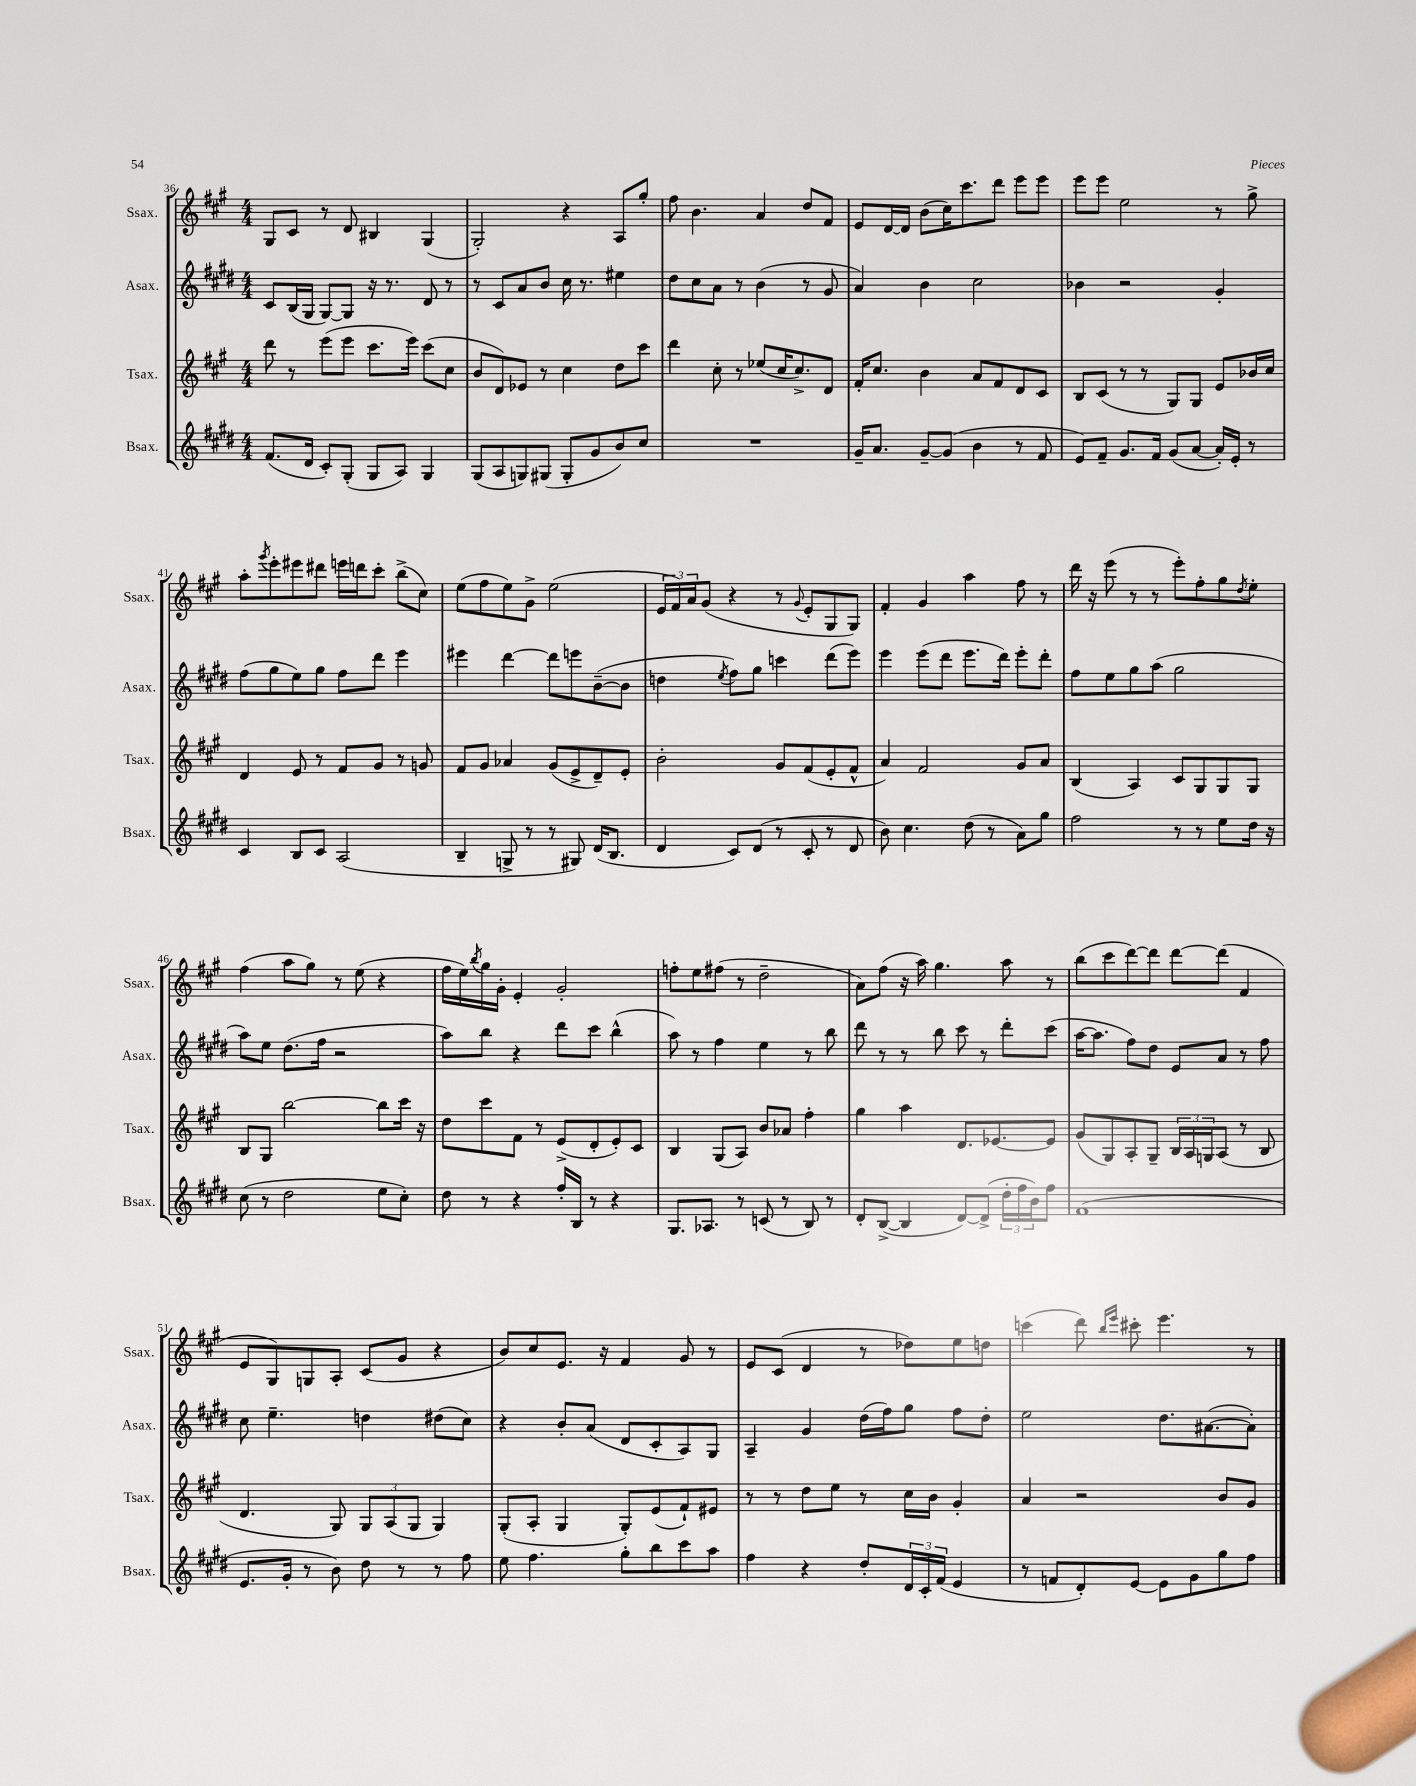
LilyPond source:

<<
\new StaffGroup <<
\new Staff = "s0" \with { instrumentName = "Ssax." shortInstrumentName = "Ssax." } {
    \clef treble \key a \major \numericTimeSignature \time 4/4
    gis8 cis'8 r8 d'8 bis4 gis4( |
    gis2-.) r4 a8 gis''8-. |
    fis''8 b'4. a'4 d''8 fis'8 |
    e'8 d'16~ d'16 b'8( cis''16) cis'''8. d'''8 e'''8 e'''8 |
    e'''8 e'''8 e''2 r8 gis''8-> |
    a''8-. \acciaccatura { gis'''8 } e'''8-. eis'''8 dis'''8 e'''16 d'''16 cis'''8-. b''8->( cis''8) |
    e''8( fis''8 e''8) gis'8-> e''2( |
    \tuplet 3/2 { e'16 fis'16) a'16 } gis'8( r4 r8 \appoggiatura { gis'8 } e'8-. gis8 gis8) |
    fis'4-. gis'4 a''4 fis''8 r8 |
    d'''16 r16 e'''8( r8 r8 e'''8-.) fis''8-. gis''8 \acciaccatura { d''8 } e''8-. |
    fis''4( a''8 gis''8) r8 e''8( r4 |
    fis''16 e''16) \acciaccatura { b''8 } gis''16 gis'16-. e'4-. gis'2-. |
    f''8-. e''8 fis''8( r8 d''2-- |
    a'8) fis''8( r16 a''16) gis''4. a''8 r8 |
    b''8( cis'''8 d'''8~) d'''8 d'''8~ d'''8( fis'4 |
    e'8 gis8) g8 a8-. cis'8( gis'8 r4 |
    b'8) cis''8 e'8. r16 fis'4 gis'8 r8 |
    e'8 cis'8( d'4 r8 des''8) e''8 d''8 |
    c'''4( d'''8) \grace { b''16 e'''16 } cis'''8-. e'''4. r8 \bar "|." |
}
\new Staff = "s1" \with { instrumentName = "Asax." shortInstrumentName = "Asax." } {
    \clef treble \key e \major \numericTimeSignature \time 4/4
    cis'8 b16( gis16 gis8~) gis8 r16 r8. dis'8 r8 |
    r8 cis'8 a'8 b'8 cis''16 r8. eis''4 |
    dis''8 cis''8 a'8 r8 b'4( r8 gis'8 |
    a'4) b'4 cis''2 |
    bes'4 r2 gis'4-. |
    fis''8( gis''8 e''8) gis''8 fis''8 dis'''8 e'''4 |
    eis'''4 dis'''4~ dis'''8 e'''8 b'8~--( b'8 |
    d''4 \acciaccatura { e''8 } fis''8) gis''8 c'''4 dis'''8( e'''8) |
    e'''4 e'''8( dis'''8 e'''8. dis'''16) e'''8-. dis'''8-. |
    fis''8 e''8 gis''8 a''8( gis''2 |
    a''8) e''8 dis''8.( fis''16 r2 |
    a''8) b''8 r4 dis'''8 cis'''8 b''4-^( |
    a''8) r8 fis''4 e''4 r8 b''8 |
    dis'''8 r8 r8 b''8 cis'''8 r8 dis'''8-. cis'''8( |
    a''16~ a''8. fis''8) dis''8 e'8 a'8 r8 fis''8 |
    cis''8 e''4.-- d''4 dis''8( cis''8) |
    r4 b'8-. a'8( dis'8 cis'8-. a8) gis8 |
    a4-- gis'4 dis''16( fis''16) gis''8 fis''8 dis''8-. |
    e''2 dis''8. ais'8.~( ais'8-.) \bar "|." |
}
\new Staff = "s2" \with { instrumentName = "Tsax." shortInstrumentName = "Tsax." } {
    \clef treble \key a \major \numericTimeSignature \time 4/4
    d'''8 r8 e'''8( e'''8 cis'''8. e'''16) cis'''8( cis''8 |
    b'8 d'8) ees'8 r8 cis''4 d''8 cis'''8 |
    d'''4 cis''8-. r8 ees''8( cis''16 cis''8.->) d'8 |
    fis'16-. cis''8. b'4 a'8 fis'8 d'8 cis'8 |
    b8 cis'8( r8 r8 gis8) gis8 e'8 bes'16 cis''16 |
    d'4 e'8 r8 fis'8 gis'8 r8 g'8 |
    fis'8 gis'8 aes'4 gis'8( e'8-> d'8--) e'8-. |
    b'2-. gis'8 fis'8( e'8-. fis'8-^ |
    a'4) fis'2 gis'8 a'8 |
    b4( a4) cis'8 gis8 gis8 gis8 |
    b8 gis8 b''2~ b''8 cis'''16 r16 |
    d''8 cis'''8 fis'8 r8 e'8->( d'8-. e'8-.) cis'8 |
    b4 gis8( a8) b'8 aes'8 fis''4-. |
    gis''4 a''4 d'8. ees'8.~ ees'8 |
    gis'8( gis8) a8-. gis8-- \tuplet 3/2 { b16 a16 g16 } a8( r8 b8 |
    d'4. gis8) \tuplet 3/2 { gis8 a8( gis8 } gis4) |
    gis8-.( a8-. gis4 gis8-.) e'8( fis'8-!) eis'8 |
    r8 r8 d''8 e''8 r8 cis''16 b'16 gis'4-. |
    a'4 r2 b'8 gis'8 \bar "|." |
}
\new Staff = "s3" \with { instrumentName = "Bsax." shortInstrumentName = "Bsax." } {
    \clef treble \key e \major \numericTimeSignature \time 4/4
    fis'8.( dis'16 cis'8-.) gis8-.( gis8 a8) gis4 |
    gis8( a8 g8) gis8( gis8-. gis'8 b'8) cis''8 |
    R1 |
    gis'16-- a'8. gis'8~-- gis'8( b'4 r8 fis'8 |
    e'8) fis'8-- gis'8. fis'16 gis'8( a'8~ a'16-.) e'16-. r8 |
    cis'4 b8 cis'8 a2( |
    b4-- g8-> r8 r8 gis8) dis'16( b8. |
    dis'4 cis'8) dis'8( r8 cis'8-. r8 dis'8 |
    b'8) cis''4. dis''8( r8 a'8) gis''8 |
    fis''2 r8 r8 e''8 dis''16 r16 |
    cis''8( r8 dis''2 e''8 cis''8-.) |
    dis''8 r8 r4 fis''16-. b16 r8 r4 |
    gis8. aes8. r8 c'8( r8 b8) r8 |
    dis'8-. b8~->( b4 dis'8~) dis'8->( \tuplet 3/2 { dis''16-. fis''16 b'16) } fis''8 |
    fis'1( |
    e'8. gis'16-. r8 b'8) dis''8 r8 r8 fis''8 |
    e''8 fis''4. gis''8-. b''8 cis'''8 a''8 |
    fis''4 r4 dis''8-. \tuplet 3/2 { dis'16 cis'16-. fis'16( } e'4 |
    r8 f'8 dis'8-.) e'8~ e'8 gis'8 gis''8 fis''8 \bar "|." |
}
>>
>>
\layout { \context { \Score currentBarNumber = #36 } }
